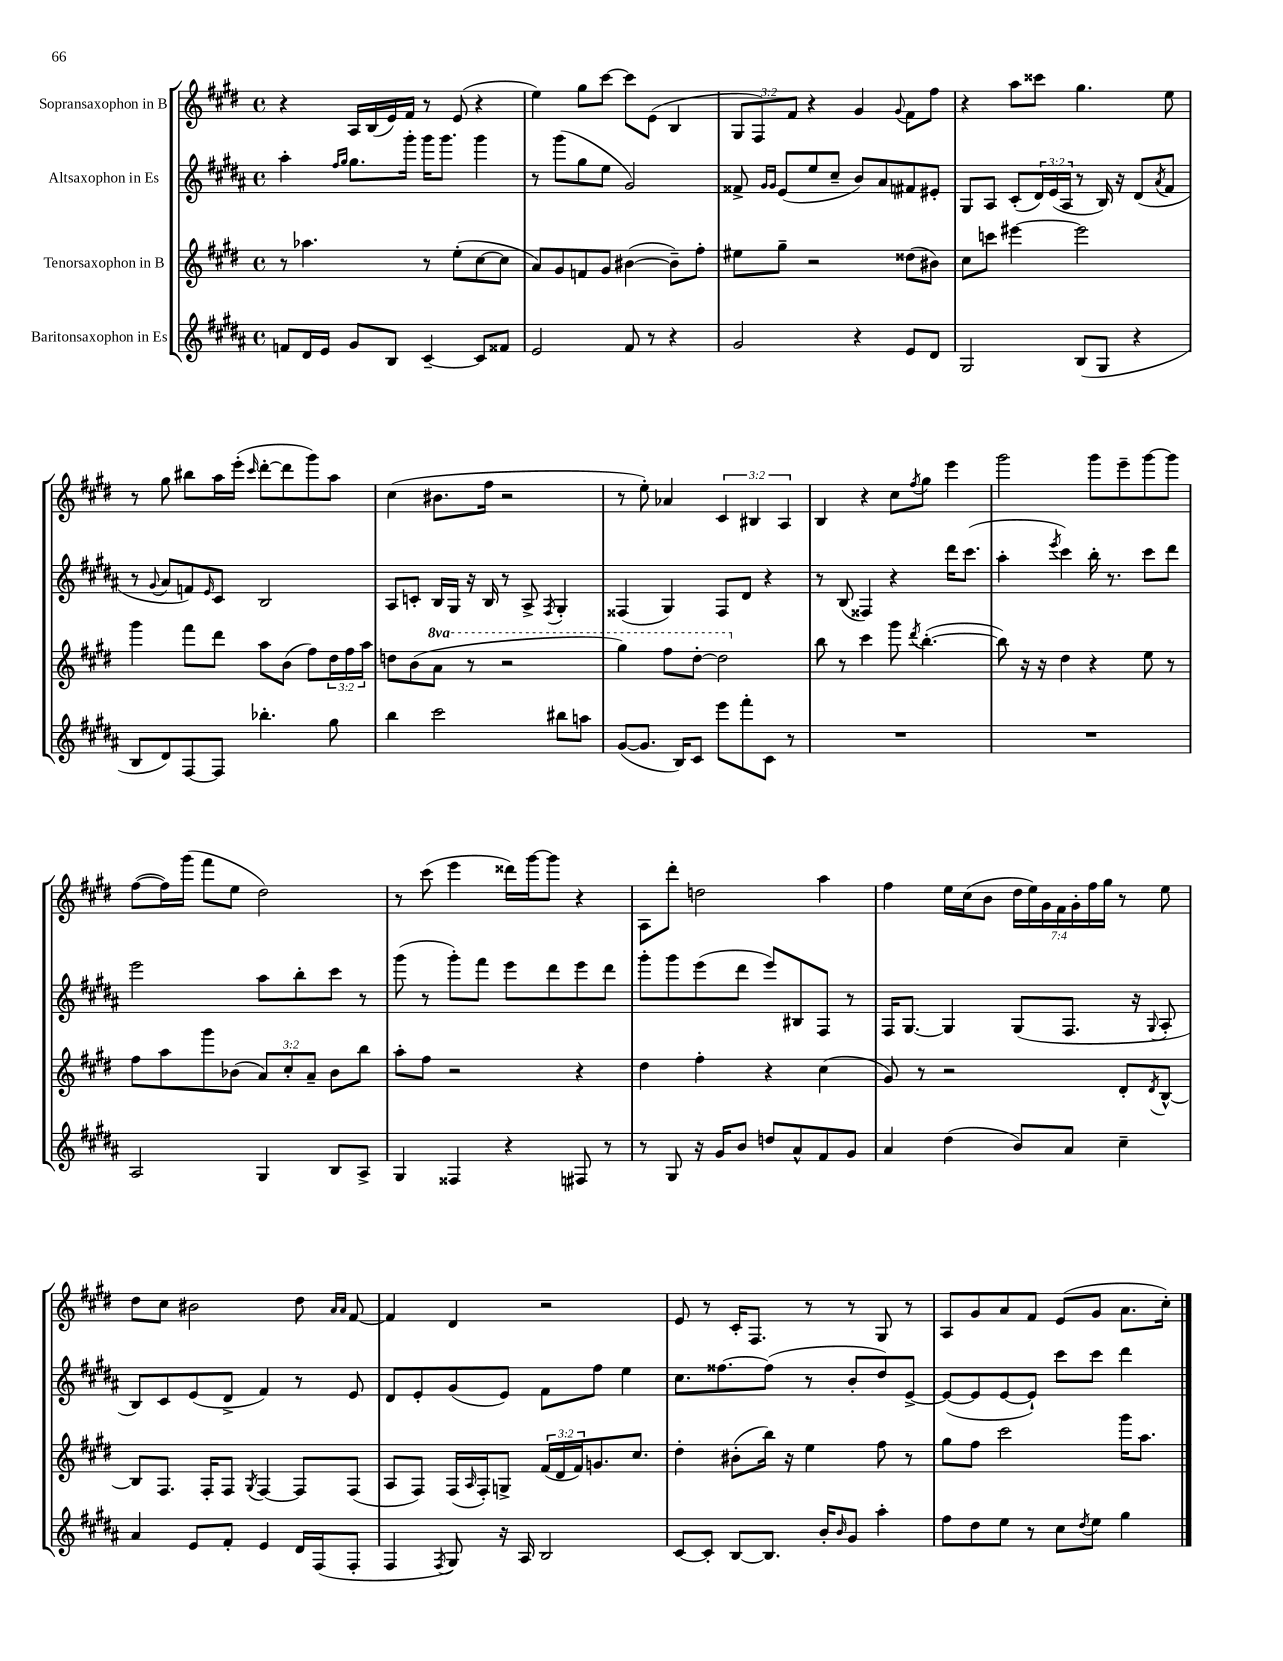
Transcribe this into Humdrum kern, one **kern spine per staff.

**kern	**kern	**kern	**kern
*part4	*part3	*part2	*part1
*staff4	*staff3	*staff2	*staff1
*I"Baritonsaxophon in Es	*I"Tenorsaxophon in B	*I"Altsaxophon in Es	*I"Sopransaxophon in B
*clefG2	*clefG2	*clefG2	*clefG2
*k[f#c#g#d#a#]	*k[f#c#g#d#]	*k[f#c#g#d#a#]	*k[f#c#g#d#]
*M4/4	*M4/4	*M4/4	*M4/4
*met(c)	*met(c)	*met(c)	*met(c)
=8	=8	=8	=8
8fn/L	8r	4aa#'\	4r
16d#/L	4.aa-X\	.	.
16e/JJ	.	.	.
.	.	16qqff#/LL	.
.	.	16qqgg#/JJ	.
8g#/L	.	8.gg#\L	16A/LL
.	.	.	(16B/
8B/J	.	.	16e/)
.	.	16ggg#'\Jk	16f#/JJ
[4c#~/	8r	16ggg#\KL	8r
.	.	8.ggg#\J	.
.	(8ee'\L	.	(8e/
8c#/L]	[8cc#\	4ggg#\	4r
8f##X/J	8cc#\J]	.	.
=9	=9	=9	=9
2e/	8a/L)	8r	4ee\)
.	8g#/	(8ggg#\L	.
.	8fn/	8gg#\	8gg#\L
.	8g#/J	8ee\J	[8ccc#\J
8f#/	([4b#X\	2g#/)	8ccc#\L]
8r	.	.	(8e\J
4r	8b#~\L])	.	4B/
.	8ff#'\J	.	.
=10	=10	=10	=10
2g#/	8ee#X\L	8f##X^/	12G#/L
.	.	.	12F#/)
.	.	16qqg#/LL	.
.	.	16qqg#/JJ	.
.	8gg#~\J	(8e/L	.
.	.	.	12f#/J
.	2r	8ee/	4r
.	.	8cc#~/J	.
4r	.	8b/L)	4g#/
.	.	8a#/	.
.	.	.	8qqg#/
8e/L	(8dd##X\L	8f#X/	8f#\L
8d#/J	8b#X\J)	8e#X'/J	8ff#\J
=11	=11	=11	=11
2G#/	8cc#\L	8G#/L	4r
.	8cccn\J	8A#/J	.
.	[4eee#X\	(8c#'/L	8aa\L
.	.	24d#/L)	8ccc##X\J
.	.	(24e/	.
.	.	24A#/JJ	.
(8B/L	2eee#\]	8r	4.gg#\
8G#/J	.	16B/)	.
.	.	16r	.
4r	.	(8d#/L	.
.	.	8qa#/	.
.	.	8f#/J	8ee\
!!LO:LB:g=z
=12	=12	=12	=12
8B/L	4ggg#\	8r	8r
.	.	8qqg#/	.
8d#/)	.	8a#/L	8gg#\
[8F#/	8fff#\L	8fn/)	8bb#X\L
.	.	16qqe/	.
8F#/J]	8ddd#\J	8c#/J	16aa\L
.	.	.	(16eee'\JJ
.	.	.	16qqccc#/
4.bb-X'\	8aa\L	2B/	[8ddd#'\L
.	(8b\J	.	8ddd#\]
.	8ff#\L)	.	8ggg#\)
8gg#\	24dd#\L	.	8aa\J
.	24ff#\	.	.
.	24aa\JJ	.	.
=13	=13	=13	=13
4bb\	8ddn\L	8A#/L	(4cc#\
.	(8b\	8cn'/J	.
*	*8va	*	*
2ccc#\	8aa\J	16B/LL	8.b#X\L
.	.	16G#/JJ	.
.	8r	16r	.
.	.	16B/	16ff#\Jk
.	2r	8r	2r
.	.	8A#^/	.
.	.	8qF#/	.
8bb#X\L	.	4G#'/	.
8aan\J	.	.	.
=14	=14	=14	=14
([8g#/L	4ggg#\)	(4F##X/	8r
8.g#/J]	.	.	8ee'\)
.	8fff#\L	4G#/)	4a-X/
16B/KL)	.	.	.
8c#/J	[8ddd#'\J	.	.
8eee\L	2ddd#\]	8F##/L	6c#/
8fff#'\	.	8d#/J	.
.	.	.	6B#X/
8c#\J	.	4r	.
.	.	.	6A/
8r	.	.	.
=15	=15	=15	=15
*	*X8va	*	*
1r	8bb\	8r	4B/
.	8r	(8B/	.
.	4ccc#\	4F##X/)	4r
.	8ggg#\	4r	8cc#\L
.	8qddd#/	.	8qff#/
.	([4.bb'\	.	8gg#\J
.	.	16ddd#\KL	4eee\
.	.	(8.ccc#\J	.
=16	=16	=16	=16
1r	8bb\])	4aa#'\	2ggg#\
.	16r	.	.
.	16r	.	.
.	.	8qeee/	.
.	4dd#\	4ccc#\)	.
.	4r	16bb'\	8ggg#\L
.	.	8.r	.
.	.	.	8eee~\
.	8ee\	8ccc#\L	[8ggg#\
.	8r	8ddd#\J	8ggg#\J]
!!LO:LB:g=z
=17	=17	=17	=17
2A#/	8ff#\L	2eee\	([8ff#\L
.	8aa\	.	16ff#\L])
.	.	.	(16ggg#\JJ
.	8ggg#\	.	8fff#\L
.	(8b-X\J	.	8ee\J
4G#/	12a/L)	8aa#\L	2dd#\)
.	12cc#'/	.	.
.	.	8bb'\	.
.	12a~/J	.	.
8B/L	8b-\L	8ccc#\J	.
8A#^/J	8bb\J	8r	.
=18	=18	=18	=18
4G#/	8aa'\L	(8ggg#\	8r
.	8ff#\J	8r	(8ccc#\
4F##X/	2r	8ggg#'\L)	4eee\
.	.	8fff#\J	.
4r	.	8eee\L	16ddd##X\LL)
.	.	.	[16ggg#\J
.	.	8ddd#\	8ggg#\J]
8F#X/	4r	8eee\	4r
8r	.	8ddd#\J	.
=19	=19	=19	=19
8r	4dd#\	8ggg#'\L	8A\L
8G#/	.	8ggg#\	8ddd#'\J
16r	4ff#'\	(8eee\	2ddn\
16g#/KL	.	.	.
8b/J	.	8ddd#\J	.
8ddn/L	4r	8eee/L)	.
8a#^^/	.	8B#X/	.
8f#/	(4cc#\	8F#/J	4aa\
8g#/J	.	8r	.
=20	=20	=20	=20
4a#/	8g#/)	16F#/KL	4ff#\
.	.	[8.G#/J	.
.	8r	.	.
(4dd#\	2r	4G#/]	16ee\LL
.	.	.	(16cc#\J
.	.	.	8b\J
8b/L)	.	(8G#/L	28dd#\LL
.	.	.	28ee\)
.	.	.	28g#\
.	.	.	28f#\
8a#/J	.	8.F#/J	.
.	.	.	28g#'\
.	.	.	28ff#\
.	.	.	28gg#\JJ
4cc#~\	8d#'/L	.	8r
.	.	16r	.
.	8qd#/	8qqG#/	.
.	[8B^^/J	8A#'/	8ee\
!!LO:LB:g=z
=21	=21	=21	=21
4a#/	8B/L]	8B/L)	8dd#\L
.	8.F#/J	8c#/	8cc#\J
8e/L	.	(8e/	2b#X\
.	16F#'/KL	.	.
8f#'/J	8F#/J	8d#^/J	.
.	8qG#/	.	.
4e/	[4F#/	4f#/)	.
16d#/LL	8F#/L]	8r	8dd#\
(16F#/J	.	.	.
.	.	.	16qqa/LL
.	.	.	16qqa/JJ
8F#'/J	(8F#/J	8e/	[8f#/
=22	=22	=22	=22
4F#/	8A/L	8d#/L	4f#/]
.	8F#/J)	8e'/	.
8qF#/	.	.	.
8G#/)	(16F#/LL	(8g#/	4d#/
.	16qqA/	.	.
.	16F#'/J)	.	.
16r	8Gn^/J	8e/J)	.
16A#/	.	.	.
2B/	(24f#/LL	8f#\L	2r
.	24d#/	.	.
.	24f#/J)	.	.
.	8.gn/	8ff#\J	.
.	.	4ee\	.
.	8.cc#/J	.	.
=23	=23	=23	=23
[8c#/L	4dd#'\	8.cc#\L	8e/
8c#'/J]	.	.	8r
.	.	[8.ff##X\	.
[8B/L	(8b#X'\L	.	16c#'/KL
.	.	.	8.F#/J
8.B/J]	16bb\Jk)	(8ff##\J]	.
.	16r	.	.
.	4ee\	8r	8r
16b'/KL	.	.	.
16qqb/	.	.	.
8g#/J	.	8b'/L	8r
4aa#'\	8ff#\	8dd#/)	8G#/
.	8r	[8e^/J	8r
=24	=24	=24	=24
8ff#\L	8gg#\L	(8e/L_	8A/L
8dd#\	8ff#\J	8e/]	8g#/
8ee\J	2ccc#\	[8e/	8a/
8r	.	8e`/J])	8f#/J
8cc#\L	.	8ccc#\L	(8e/L
8qdd#/	.	.	.
8ee\J	.	8ccc#\J	8g#/J
4gg#\	16ggg#\KL	4ddd#\	8.a\L
.	8.aa\J	.	.
.	.	.	16cc#'\Jk)
==	==	==	==
*-	*-	*-	*-
